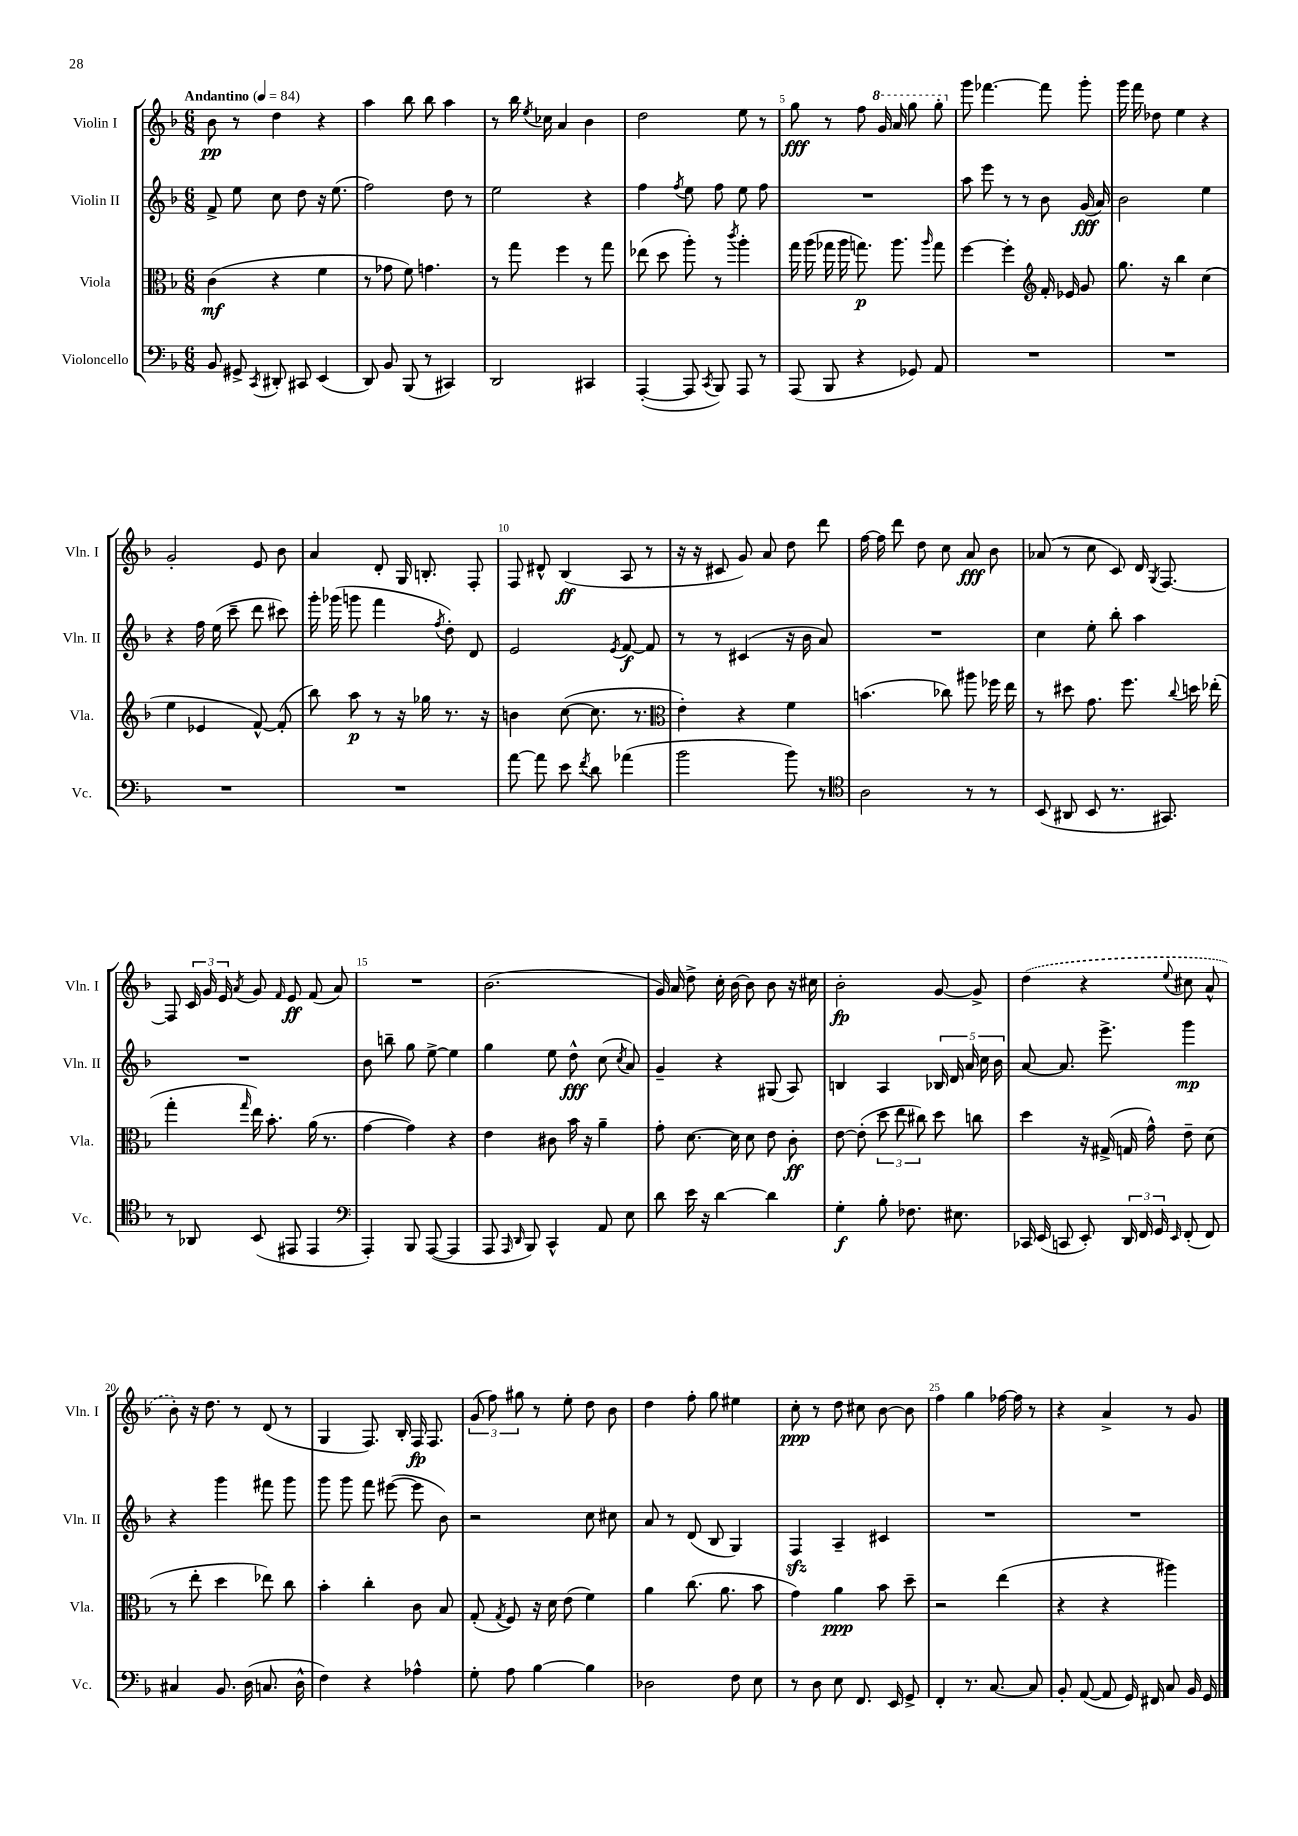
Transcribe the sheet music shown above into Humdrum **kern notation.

**kern	**kern	**kern	**kern
*staff4	*staff3	*staff2	*staff1
*clefF4	*clefC3	*clefG2	*clefG2
*k[b-]	*k[b-]	*k[b-]	*k[b-]
*M6/8	*M6/8	*M6/8	*M6/8
*MM84	*MM84	*MM84	*MM84
8BB-/	(4c\	8f^/	8b-\
8GG#^/	.	8ee\	8r
8qCC/	.	.	.
8DD#'/	4r	8cc\	4dd\
8CC#/	.	8dd\	.
(4EE/	4f\	16r	4r
.	.	(8.ee\	.
=	=	=	=
8DD/)	8r	2ff\)	4aa\
8BB-/	8g-\	.	.
(8BBB-/	8f\)	.	8bb-\
8r	4.g\	.	8bb-\
4CC#/)	.	8dd\	4aa\
.	.	8r	.
=	=	=	=
2DD/	8r	2ee\	8r
.	8gg\	.	16bb-\
.	.	.	8qee/
.	.	.	16cc-\
.	4ff\	.	4a/
4CC#/	8r	4r	4b-\
.	8gg\	.	.
=	=	=	=
([4AAA'/	(8ee-\	4ff\	2dd\
.	8dd\	.	.
.	.	8qff/	.
8AAA/]	8aa'\)	8ee\	.
8qCC/	.	.	.
8BBB-/)	8r	8ff\	.
.	8qccc/	.	.
8AAA/	4aa'\	8ee\	8ee\
8r	.	8ff\	8r
=	=	=	=
(8AAA/	16gg\	2.r	8gg\
.	(16aa\	.	.
8BBB-/	16gg-\	.	8r
.	16aa\	.	.
4r	8.gg\)	.	8ff\
.	.	.	16gg/
.	8.aa\	.	16aa/
8GG-/)	.	.	8ggg\
.	16qqaa/	.	.
8AA/	8gg\	.	8ggg'\
=	=	=	=
2.r	[4ff\	8aa\	8ggg\
.	.	8eee\	[4.fff-\
.	4ff'\]	8r	.
.	.	8r	.
*	*clefG2	*	*
.	16f'/	8b-\	8fff-\]
.	16e-/	.	.
.	8g/	(16g/	8ggg'\
.	.	16a/)	.
=	=	=	=
2.r	8.gg\	2b-\	16ggg\
.	.	.	16fff\
.	.	.	8dd-\
.	16r	.	.
.	4bb-\	.	4ee\
.	(4cc\	4ee\	4r
=	=	=	=
2.r	4ee\	4r	2g'/
.	4e-/	16ff\	.
.	.	(16ee\	.
.	.	8ccc~\	.
.	[8f^^/)	8ddd\	8e/
.	(8f'/]	8ccc#\)	8b-\
=	=	=	=
2.r	8bb-\)	16ggg'\	4a/
.	.	(16ggg-\	.
.	8aa\	8ggg\	.
.	8r	4fff\	8d'/
.	16r	.	16G/
.	16gg-\	.	8.B'/
.	.	8qff/	.
.	8.r	8dd'\)	.
.	.	8d/	8F'/
.	16r	.	.
=	=	=	=
[8a\	4b\	2e/	8F/
8a\]	.	.	8d#^^/
8e\	([8cc\	.	(4B-/
8qf/	.	.	.
8d\	8.cc\]	.	.
.	.	8qe/	.
(4a-\	.	[8f/	8A/
.	8.r	.	.
.	.	8f/]	8r
=	=	=	=
*	*clefC3	*	*
2b-\	4e'\)	8r	16r
.	.	.	16r
.	.	8r	8c#/
.	4r	(4c#/	8g/)
.	.	.	8a/
8b-\)	4f\	16r	8dd\
.	.	16b-\	.
8r	.	8a/)	8ddd\
=	=	=	=
*clefC4	*	*	*
2A\	(4.b\	2.r	[16ff\
.	.	.	16ff\]
.	.	.	8ddd\
.	.	.	8dd\
.	8cc-\)	.	8cc\
8r	8aa#\	.	8a/
8r	16ff-\	.	8b-\
.	16ee\	.	.
=	=	=	=
(8BB-/	8r	4cc\	(8a-/
8AA#/	8dd#\	.	8r
8BB-/	8.g\	8ee'\	8cc\
8.r	.	8bb-'\	8c/)
.	8.ff\	.	.
.	.	4aa\	16d/
.	.	.	8qG/
8.GG#/)	.	.	[8.F/
.	8qqcc/	.	.
.	16dd\	.	.
.	(16ee-'\	.	.
=	=	=	=
8r	4gg'\	2.r	8F/]
8AA-/	.	.	24c/
.	.	.	24g/
.	.	.	24e/
.	16qqgg/	.	8qa/
(8BB-/	16ee\)	.	8g/
.	8.b-'\	.	.
.	.	.	16qqf/
8EE#/	.	.	8e/
4EE#/	(16a\	.	(8f/
.	8.r	.	.
.	.	.	8a/)
=	=	=	=
*clefF4	*	*	*
4AAA'/)	[4g\	8b-\	2.r
.	.	8bb~\	.
8BBB-/	4g\])	8gg\	.
([8AAA/	.	[8ee^\	.
4AAA/]	4r	4ee\]	.
=	=	=	=
8AAA/	4e\	4gg\	(2.b-\
16qqAAA/	.	.	.
16qqDD/	.	.	.
8BBB-/)	.	.	.
4CC^^/	8c#\	8ee\	.
.	16b-\	8dd^^\	.
.	16r	.	.
8AA/	4a~\	(8cc\	.
.	.	8qcc/	.
8E\	.	8a/)	.
=	=	=	=
8d\	8g'\	4g~/	16g/)
.	.	.	16a/
16e\	[8.d\	.	8dd^\
16r	.	.	.
[4d\	.	4r	16cc'\
.	16d\]	.	[16b-\
.	8d\	.	8b-\]
4d\]	8e\	(8G#/	8b-\
.	8c'\	8A/)	16r
.	.	.	16cc#\
=	=	=	=
4G'\	[8e\	4B/	2b-'\
.	(8e'\]	.	.
8B-'\	12dd\	4A/	.
.	12ee\	.	.
8.F-\	.	.	.
.	12cc#\)	.	.
.	8dd\	20B-/	[8g/
.	.	20d/	.
8.E#\	.	.	.
.	.	20a/	.
.	8cc\	.	8g^/]
.	.	20cc\	.
.	.	20b-\	.
=	=	=	=
16CC-/	4dd\	[8a/	(4dd\
(16EE/	.	.	.
8CC/	.	8.a/]	.
8EE'/)	16r	.	4r
.	(16G#^/	8.eee^\	.
24DD/	16G/	.	.
24FF/	.	.	.
.	16g^^\)	.	.
24GG/	.	.	.
16qqEE/	.	.	8qqee/
(8FF'/	8e~\	4ggg\	8cc#\
8FF/)	(8d\	.	8a^^/
=	=	=	=
4C#/	8r	4r	8b-'\)
.	8ee'\	.	16r
.	.	.	8.dd\
8.BB-/	4dd\	4ggg\	.
.	.	.	8r
(16D\	.	.	.
8.C/	8ee-\)	8fff#\	(8d/
.	8cc\	8ggg\	8r
16D^^\	.	.	.
=	=	=	=
4F\)	4b-'\	8ggg\	4G/
.	.	8ggg\	.
4r	4cc'\	8fff\	8.F/)
.	.	([8eee#\	.
.	.	.	16B-'/
4A-^^\	8c\	8eee#\]	16F/
.	.	.	8.F/
.	8B-/	8b-\)	.
=	=	=	=
8G'\	(8G'/	2r	(12g/
.	.	.	12ff\)
.	8qG/	.	.
8A\	8F/)	.	.
.	.	.	12gg#\
[4B-\	16r	.	8r
.	16d\	.	.
.	(8e\	.	8ee'\
4B-\]	4f\)	8cc\	8dd\
.	.	8cc#\	8b-\
=	=	=	=
2D-\	4a\	8a/	4dd\
.	.	8r	.
.	(8.cc\	(8d/	8ff'\
.	.	8B-/	8gg\
.	8.a\	.	.
8F\	.	4G/)	4ee#\
8E\	8b-\	.	.
=	=	=	=
8r	4g\)	4F/	8cc'\
8D\	.	.	8r
8E\	4a\	4A~/	8dd\
8.FF/	.	.	8cc#\
.	8b-\	4c#/	[8b-\
16EE/	.	.	.
8GG^/	8dd~\	.	8b-\]
=	=	=	=
4FF'/	2r	2.r	4ff\
8.r	.	.	4gg\
[8.C/	.	.	.
.	(4ee\	.	[16ff-\
.	.	.	16ff-\]
8C/]	.	.	8r
=	=	=	=
8BB-'/	4r	2.r	4r
([8AA/	.	.	.
8AA/]	4r	.	4a^/
16GG/)	.	.	.
16FF#/	.	.	.
8C/	4aa#\)	.	8r
16BB-/	.	.	8g/
16GG/	.	.	.
==	==	==	==
*-	*-	*-	*-
